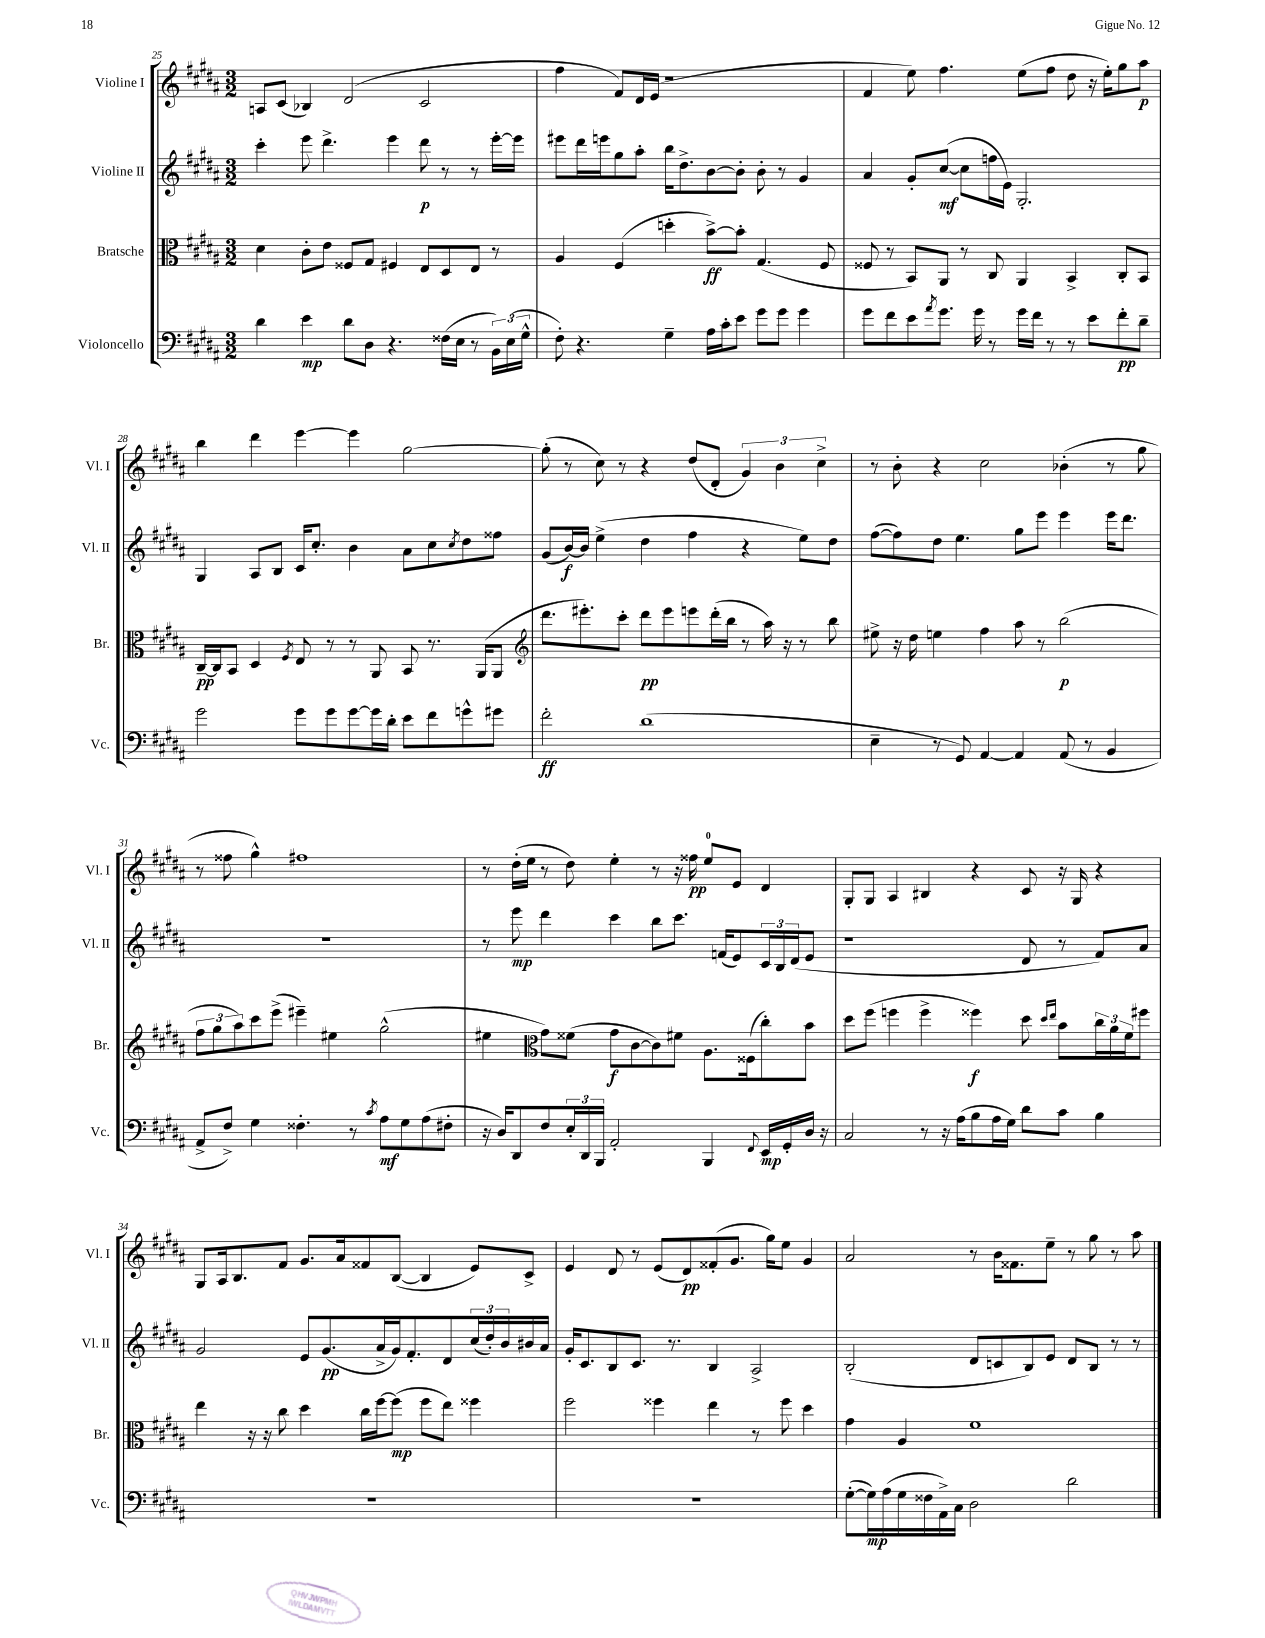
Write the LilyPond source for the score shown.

<<
\new StaffGroup <<
\new Staff = "s0" \with { instrumentName = "Violine I" shortInstrumentName = "Vl. I" } {
    \clef treble \key b \major \numericTimeSignature \time 3/2
    a8 cis'8( bes4) dis'2( cis'2 |
    fis''4 fis'8) dis'16 e'16( r1 |
    fis'4 e''8) fis''4. e''8( fis''8 dis''8 r16 e''16-.) gis''8 ais''8\p |
    b''4 dis'''4 e'''4~ e'''4 gis''2~ |
    gis''8-.( r8 cis''8) r8 r4 dis''8( dis'8-. \tuplet 3/2 { gis'4) b'4 cis''4-> } |
    r8 b'8-. r4 cis''2 bes'4-.( r8 gis''8 |
    r8 fisis''8 gis''4-^) fis''1 |
    r8 dis''16-.( e''16 r8 dis''8) e''4-. r8 r16 fisis''16\pp e''8-0 e'8 dis'4 |
    gis8-. gis8 ais4 bis4 r4 cis'8 r16 gis16 r4 |
    gis8 ais16 b8. fis'8 gis'8. ais'16 fisis'8 b8~( b4 e'8) cis'8-> |
    e'4 dis'8 r8 e'8( dis'8\pp) fisis'8-.( gis'8. gis''16) e''8 gis'4 |
    ais'2 r8 b'16 fisis'8. e''8-- r8 gis''8 r8 ais''8 \bar "|." |
}
\new Staff = "s1" \with { instrumentName = "Violine II" shortInstrumentName = "Vl. II" } {
    \clef treble \key b \major \numericTimeSignature \time 3/2
    cis'''4-. e'''8 dis'''4.-> e'''4 dis'''8\p r8 r8 e'''16~-. e'''16 |
    eis'''8 dis'''16 e'''16 gis''8 ais''8-. b''16 dis''8.-> b'8~ b'8-. b'8-. r8 gis'4 |
    ais'4 gis'8-. cis''8~\mf( cis''8 f''16 e'16) gis2.-. |
    gis4 ais8 b8 cis'16 cis''8.-. b'4 ais'8 cis''8 \acciaccatura { cis''8 } dis''8 fisis''8 |
    gis'8( b'16~\f) b'16 e''4->( dis''4 fis''4 r4 e''8) dis''8 |
    fis''8~( fis''8) dis''8 e''4. gis''8 e'''8 e'''4 e'''16 dis'''8. |
    R1. |
    r8 e'''8\mp dis'''4 cis'''4 b''8 cis'''8. f'16( e'8) \tuplet 3/2 { cis'16 b16 dis'16( } e'8 |
    r1 dis'8 r8 fis'8) ais'8 |
    gis'2 e'8 gis'8.\pp( ais'16-> gis'16) fis'8.-. dis'8 \tuplet 3/2 { cis''16( dis''16-.) b'16 } bis'16 ais'16 |
    gis'16-. cis'8. b8 cis'8. r8. b4 ais2-> |
    b2-.( dis'8 c'8 b8) e'8 dis'8 b8 r8 r8 \bar "|." |
}
\new Staff = "s2" \with { instrumentName = "Bratsche" shortInstrumentName = "Br." } {
    \clef alto \key b \major \numericTimeSignature \time 3/2
    dis'4 cis'8-. e'8 fisis8 gis8 fis4 e8 dis8 e8 r8 |
    ais4 fis4( d''4-. b'8~->\ff) b'8-. gis4.( fis8 |
    fisis8 r8 b,8) ais,8 r8 cis8 ais,4 b,4-> cis8-. b,8 |
    cis16~--\pp cis16 b,8 dis4 \acciaccatura { fis8 } e8 r8 r8 ais,8 b,8 r8. ais,16( ais,8 |
    \clef treble dis'''8. eis'''8.-.) cis'''8-. dis'''8\pp eis'''8 e'''8 dis'''16-.( b''16 r8 ais''16) r16 r8 b''8 |
    eis''8-> r16 dis''16 e''4 fis''4 ais''8 r8 b''2\p( |
    \tuplet 3/2 { fis''8 gis''8 ais''8) } cis'''8 e'''8->( eis'''4--) eis''4 gis''2-^( |
    eis''4 \clef alto gis'8) fisis'8( gis'8\f cis'8~ cis'8) fis'8 ais8. fisis16( cis''8-.) b'8 |
    dis''8 fis''8( f''4 f''4-> fisis''4\f) dis''8 \grace { dis''16 e''16 } b'8 \tuplet 3/2 { cis''16 ais'16 fis'16 } fis''8 |
    e''4 r16 r16 cis''8 dis''4 cis''16 fis''16~ fis''8\mp( fis''8 e''8) fisis''4 |
    fis''2 fisis''4 e''4 r8 fisis''8 dis''4 |
    gis'4 ais4 fis'1 \bar "|." |
}
\new Staff = "s3" \with { instrumentName = "Violoncello" shortInstrumentName = "Vc." } {
    \clef bass \key b \major \numericTimeSignature \time 3/2
    dis'4 e'4\mp dis'8 dis8 r4. fisis16( e16 r8 \tuplet 3/2 { b,16) e16( gis16-^ } |
    fis8-.) r4. gis4-- ais16 cis'16-. e'8 gis'8 gis'8 gis'4 |
    gis'8 fis'8 e'8 \acciaccatura { ais'8 } gis'8. gis'16 r8 gis'16 fis'16 r8 r8 e'8 fis'8-.\pp dis'8-- |
    gis'2 gis'8 gis'8 gis'8~ gis'16 dis'16-. e'8 fis'8 g'8-^ gis'8 |
    fis'2-.\ff dis'1( |
    e4-- r8 gis,8) ais,4~ ais,4 ais,8( r8 b,4 |
    ais,8-> fis8->) gis4 fisis4.-. r8 \acciaccatura { cis'8 } ais8\mf gis8 ais8( fis8-. |
    r16 dis16) dis,8 fis8 \tuplet 3/2 { e16-. dis,16 b,,16 } ais,2-. b,,4 \appoggiatura { fis,8 } e,16\mp gis,16-. dis16 r16 |
    cis2 r8 r16 ais16( b8 ais16 gis16) dis'8 cis'8 b4 |
    R1. |
    R1. |
    gis8~-.( gis16\mp) ais16( gis16 fisis16 ais,16->) cis16 dis2 dis'2 \bar "|." |
}
>>
>>
\layout { \context { \Score currentBarNumber = #25 } }
